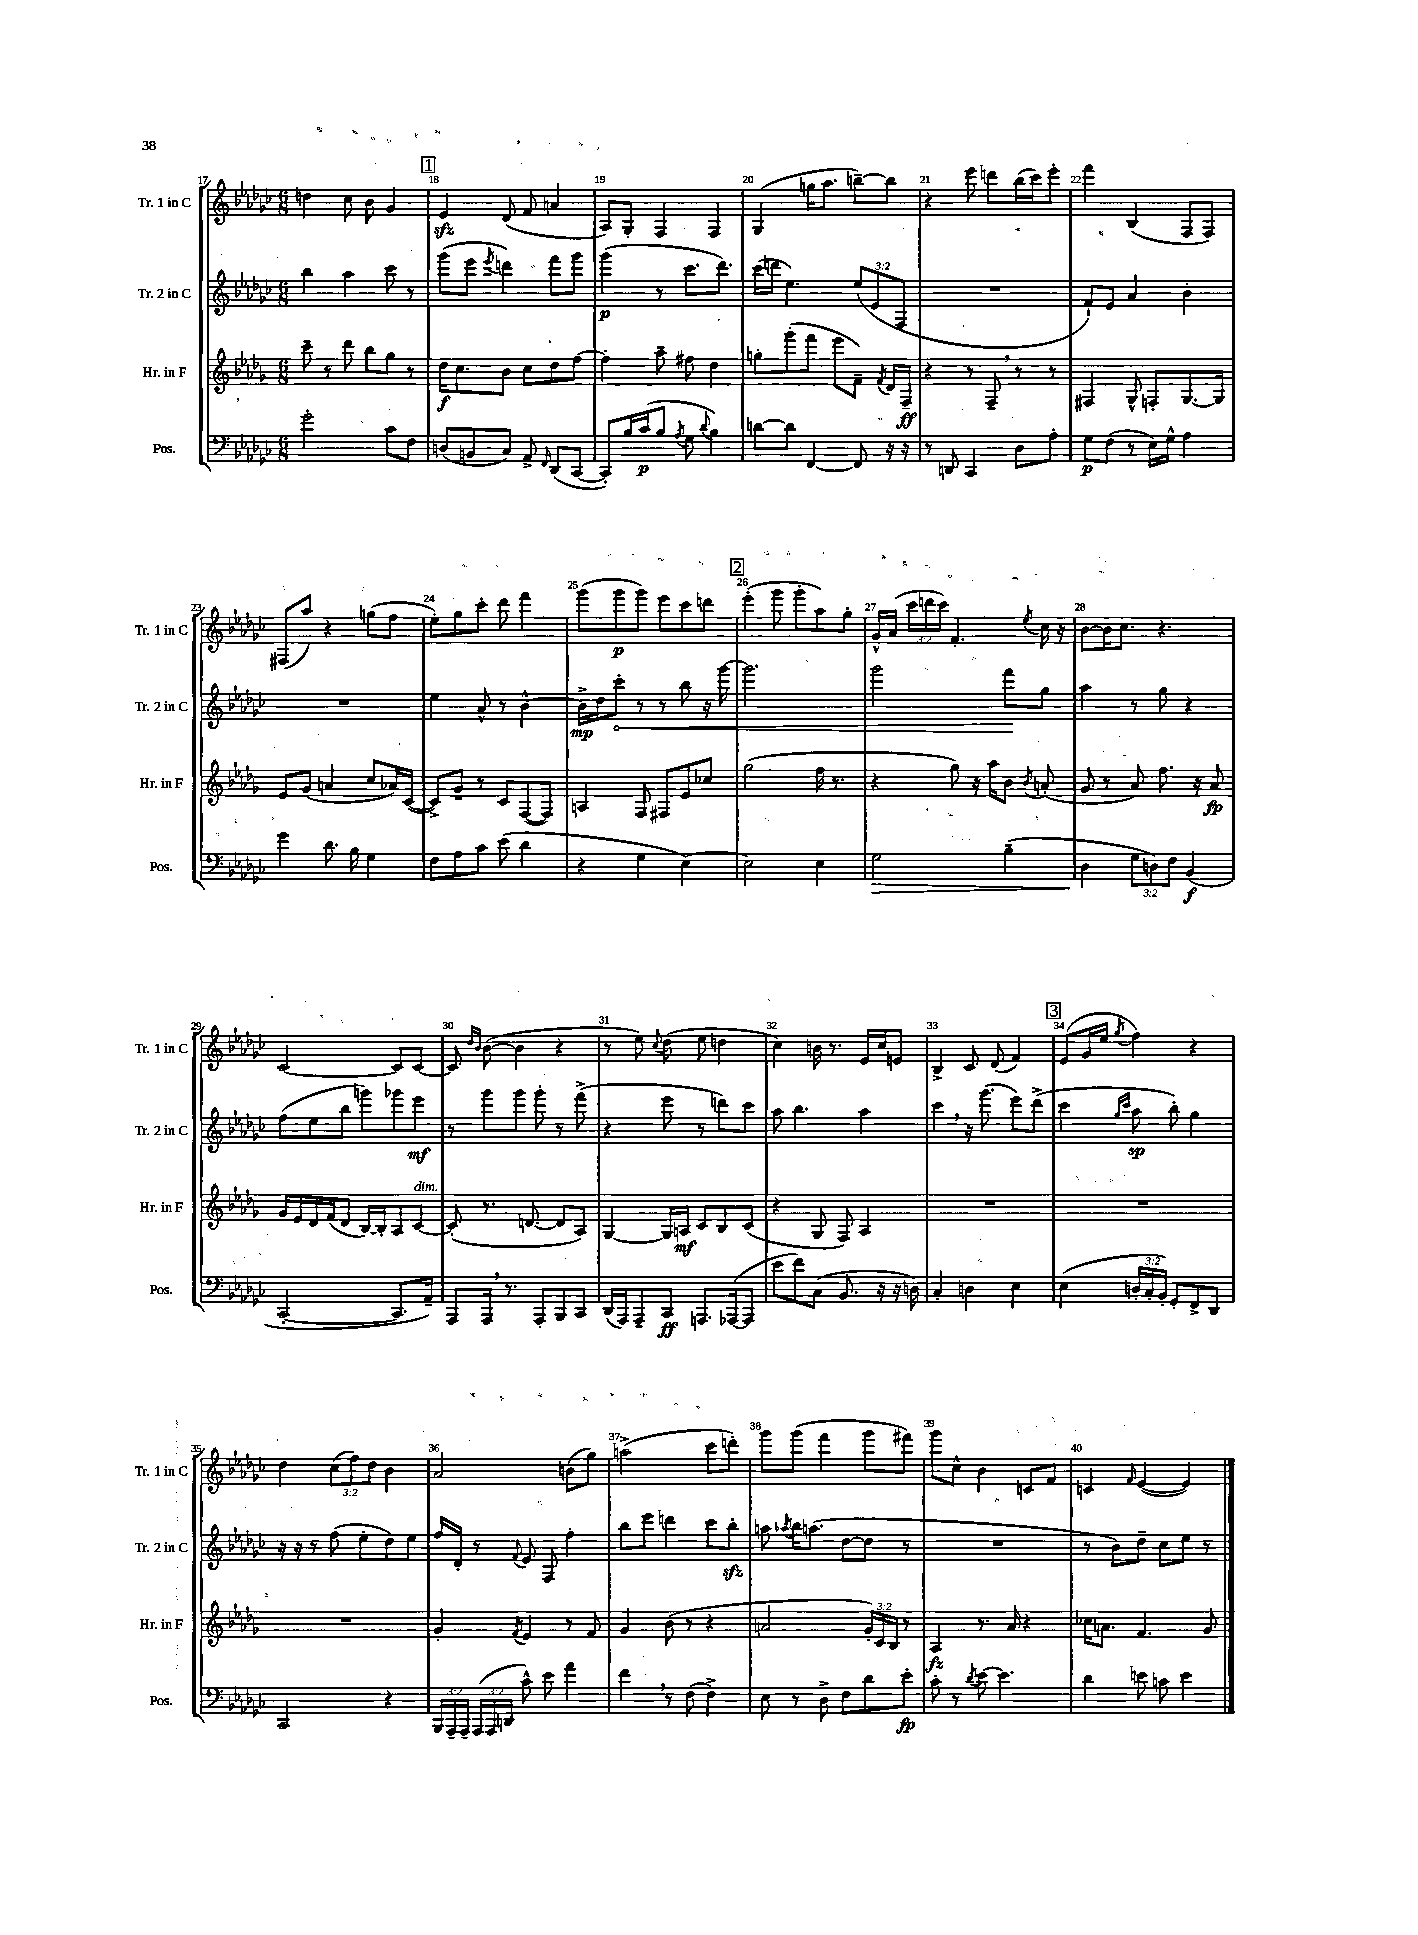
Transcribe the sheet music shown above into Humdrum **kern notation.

**kern	**kern	**kern	**kern
*staff4	*staff3	*staff2	*staff1
*clefF4	*clefG2	*clefG2	*clefG2
*k[b-e-a-d-g-c-]	*k[b-e-a-d-g-]	*k[b-e-a-d-g-c-]	*k[b-e-a-d-g-c-]
*M6/8	*M6/8	*M6/8	*M6/8
2g-'\	8ccc~\	4bb-\	4dd\
.	8r	.	.
.	8ddd-\	4aa-\	8cc-\
.	8bb-\L	.	8b-\
8c-\L	8gg-\J	8ccc-\	4g-/
8F\J	8r	8r	.
=	=	=	=
(8D/L	16dd-\LK	(8ggg-\L	4e-/
.	8.cc\	.	.
8BB/	.	8eee-\J	.
.	.	8qeee-/	.
8C-/J)	8b-\J	4ddd\)	(8d-/
8AA-^/	8cc\L	.	8f/
16qqFF/	.	.	.
(8DD-/L	8dd-\	8fff\L	4a/
[8CC-/J	[8ff\J	8ggg-\J	.
=	=	=	=
8CC-'/]L)	4ff'\]	(4ggg-\	8A-/L)
16B-/L	.	.	8G-'/J
(16c-/J	.	.	.
8B-/J	8aa-~\	8r	4F/
8qA-/	.	.	.
8G-\	8ff#\	8.ccc-\L	.
8qqd-/	.	.	.
4B-\)	4dd-\	.	4F/
.	.	8.ddd-\J)	.
=	=	=	=
[8d\L	8gg'\L	(16ccc-\LL	(4G-/
.	.	16ddd\JJ	.
8d\]J	(8ggg-'\	4.ee-\)	.
[4FF/	8fff\J	.	16gg\LK
.	.	.	8.aa-\J
.	8eee-\L	.	.
8FF/]	8f~\J)	(12ee-/L	[8bb~\L)
.	.	12e-/	.
.	8qf/	.	.
16r	16d-/LL	.	8bb\]J
.	.	12F/J	.
16r	16F~/JJ	.	.
=	=	=	=
8r	4r	2.r	4r
8DD/	.	.	.
4CC-/	8r	.	8eee-\
.	8F~/	.	8ddd\L
8D-\L	8r	.	(16bb-\L
.	.	.	16ccc-\J)
8A-'\J	8r	.	8eee-'\J
=	=	=	=
8G-\L	4F#/	8f`/L)	4fff\
(8F\J	.	8e-/J	.
8r	8G-^^/	4a-/	(4B-/
16E-\LL)	8F'/L	.	.
16G-^^\JJ	.	.	.
4A-\	[8.G-/	4b-'\	8F/L
.	.	.	8F/J)
.	16G-/]Jk	.	.
=	=	=	=
4g-\	8e-/L	2.r	(8F#/L
.	(8g-/J	.	8aa-/J)
8.d-\	4a/	.	4r
16B-\	.	.	.
4G-\	8cc/L	.	(8gg\L
.	16a-/L)	.	8ff\J
.	([16c/JJ	.	.
=	=	=	=
8F\L	8c^/]L)	4ee-\	8ee-'\L)
8A-\	8g-~/J	.	8gg-\
8c-\J	8r	8a-^^/	8ccc-'\J
(8e-\	8c/L	8r	8ddd-\
4d-\	([8F/	[4b-^^\	4fff\
.	8F/]J)	.	.
=	=	=	=
4r	4A/	16b-^\]LL	(8ggg-\L
.	.	16dd-\J	.
.	.	8ccc-'\J	8ggg-\
4G-\	8F/	8r	8ggg-\J)
.	8F#/L	8r	8eee-\L
[4E-\)	8e-/	8bb-\	8ccc-\
.	8cc-/J	16r	8ddd\J
.	.	[16ggg-\	.
=	=	=	=
2E-\]	(2gg-\	2.ggg-\]	(4eee-'\
.	.	.	8ggg-\
.	.	.	8ggg-'\L
4E-\	16ff\	.	8aa-\)
.	8.r	.	.
.	.	.	8gg-'\J
=	=	=	=
2G-\	4r	2ggg-\	16g-^^/LL
.	.	.	(16a-/JJ
.	.	.	24ccc-\LL
.	.	.	24ddd\
.	.	.	24ccc-\JJ)
.	8gg-\)	.	4.f'/
.	16r	.	.
.	16aa-\LK	.	.
(4B-~\	8b-\J	8fff\L	.
.	8qb-/	.	8qee-/
.	(8a'/	8gg-\J	16cc-\
.	.	.	16r
=	=	=	=
4D-\	8g-/	4aa-\	[8b-\L
.	8r	.	16b-\]K
.	.	.	8.cc-\J
12G-\L	8a-/)	8r	.
12D\)	.	.	.
.	8.ff\	8gg-\	4.r
12F\J	.	.	.
(4BB-/	.	4r	.
.	16r	.	.
.	8a-/	.	.
=	=	=	=
[2CC-'/	16g-/LL	(8ff\L	[2c-/
.	16e-/	.	.
.	16d-/	8ee-\	.
.	(16f/J	.	.
.	8d-/J	8bb-\J	.
.	[16B-/LL)	8ggg\L)	.
.	16B-'/]J	.	.
8.CC-/]L	8A-/	8ggg-\	8c-/]L
.	[8c/J	8eee-\J	[8c-/J
16AA-~/Jk)	.	.	.
=	=	=	=
8AAA-/L	(8c'/]	8r	8c-/]
.	.	.	16qqdd-/LL
.	.	.	16qqb-/JJ
16AAA-/Jk	8.r	8ggg-\L	([8b-\
8.r	.	.	.
.	.	8ggg-\J	4b-\]
.	[8.d/	.	.
8AAA-'/L	.	8ggg-'\	.
8BBB-/	8d/]L	8r	4r
8CC-/J	8A-/J)	(8fff^\	.
=	=	=	=
(16DD-/LL	[4G-/	4r	8r
16AAA-/J)	.	.	.
8AAA-~/	.	.	8ee-\)
.	.	.	8qqcc-/
8CC-/J	16G-/]LL	8eee-\	(8dd-\
.	16A/JJ	.	.
8.AAA/L	8c/L	8r	8ee-\
.	8B-/	8ddd\L)	4dd\
([16AAA-/k	.	.	.
8AAA-/]J	(8c/J	8ccc-\J	.
=	=	=	=
8e-\L	4r	8aa-\	4cc-\)
8f\)	.	4.bb-\	.
(8C-\J	8G-/	.	16b\
.	.	.	8.r
8.BB-/	8F/)	.	.
.	4A-/	4aa-\	16e-/LL
16r	.	.	16cc-/J
16r	.	.	8e/J
16D\)	.	.	.
=	=	=	=
4C-'/	2.r	4ccc-\	4B-^/
4D\	.	16r	8c-/
.	.	(8.ggg-\	.
.	.	.	(8d-/
4E-\	.	8eee-\L)	4f/)
.	.	(8ddd-^\J	.
=	=	=	=
(4E-\	2.r	4ccc-\	(8e-/L
.	.	.	16g-/L
.	.	.	16ee-/JJ
.	.	16qqgg-/LL	.
.	.	16qqccc-/JJ	8qgg-/
24D'/LL	.	8aa-\	4ff\)
24C-'/	.	.	.
24BB-'/JJ)	.	.	.
8GG-'/L	.	8bb-'\)	.
8FF^/	.	4gg-\	4r
8DD-/J	.	.	.
=	=	=	=
2CC-/	2.r	16r	4dd-\
.	.	16r	.
.	.	8r	.
.	.	(8ff\	(12cc-\L
.	.	.	12ff\)
.	.	8ee-'\L	.
.	.	.	12dd-\J
4r	.	8dd-\)	4b-\
.	.	8ee-\J	.
=	=	=	=
24BBB-/LL	4g-'/	16ff/LL	2a-/
24AAA-~/	.	.	.
.	.	16d-'/JJ	.
24AAA-~/JJ	.	.	.
(24AAA-/LL	.	8r	.
24AAA-/	.	.	.
24DD/JJ	.	.	.
.	8qf/	8qqf/	.
8c-^^\)	4e-/	8e-/	.
8e-\	.	8F/	.
4a-\	8r	4ff'\	(8b\L
.	8f/	.	8gg-\J)
=	=	=	=
4f\	4g-/	8bb-\L	(2aa^\
.	.	8eee-\J	.
8r	(8b-\	4ddd\	.
(8F\	8r	.	.
4F^\)	4r	8ccc-\L	8ccc-\L
.	.	8bb-'\J	8ddd'\J)
=	=	=	=
8E-\	2a/	8aa\	8ggg-\L
.	.	8qaa-/	.
8r	.	16bb-\LK	(8ggg-\J
.	.	(8.aa\J	.
8D-^\	.	.	4fff\
8F\L	.	[8dd-\L	.
8d-\	24g-'/LL)	8dd-\]J	8ggg-\L
.	24c/	.	.
.	24B-/JJ	.	.
8e-'\J	8r	8r	8fff#\J)
=	=	=	=
8c-'\	4A-/	2.r	8ggg-\L
8r	.	.	8cc-^^\J
8qd-/	.	.	.
[8e-\	8.r	.	4b-\
4.e-\]	.	.	.
.	16a-/	.	.
.	4r	.	8c/L
.	.	.	8f/J
=	=	=	=
4d-\	16cc-\LK	8r	4c/
.	8.a\J	.	.
.	.	8b-\L)	.
.	.	.	16qqf/
8e\	4.f/	8dd-~\J	([4e-/
8c\	.	8cc-\L	.
4e\	.	8ee-\J	4e-/])
.	8g-/	8r	.
==	==	==	==
*-	*-	*-	*-
